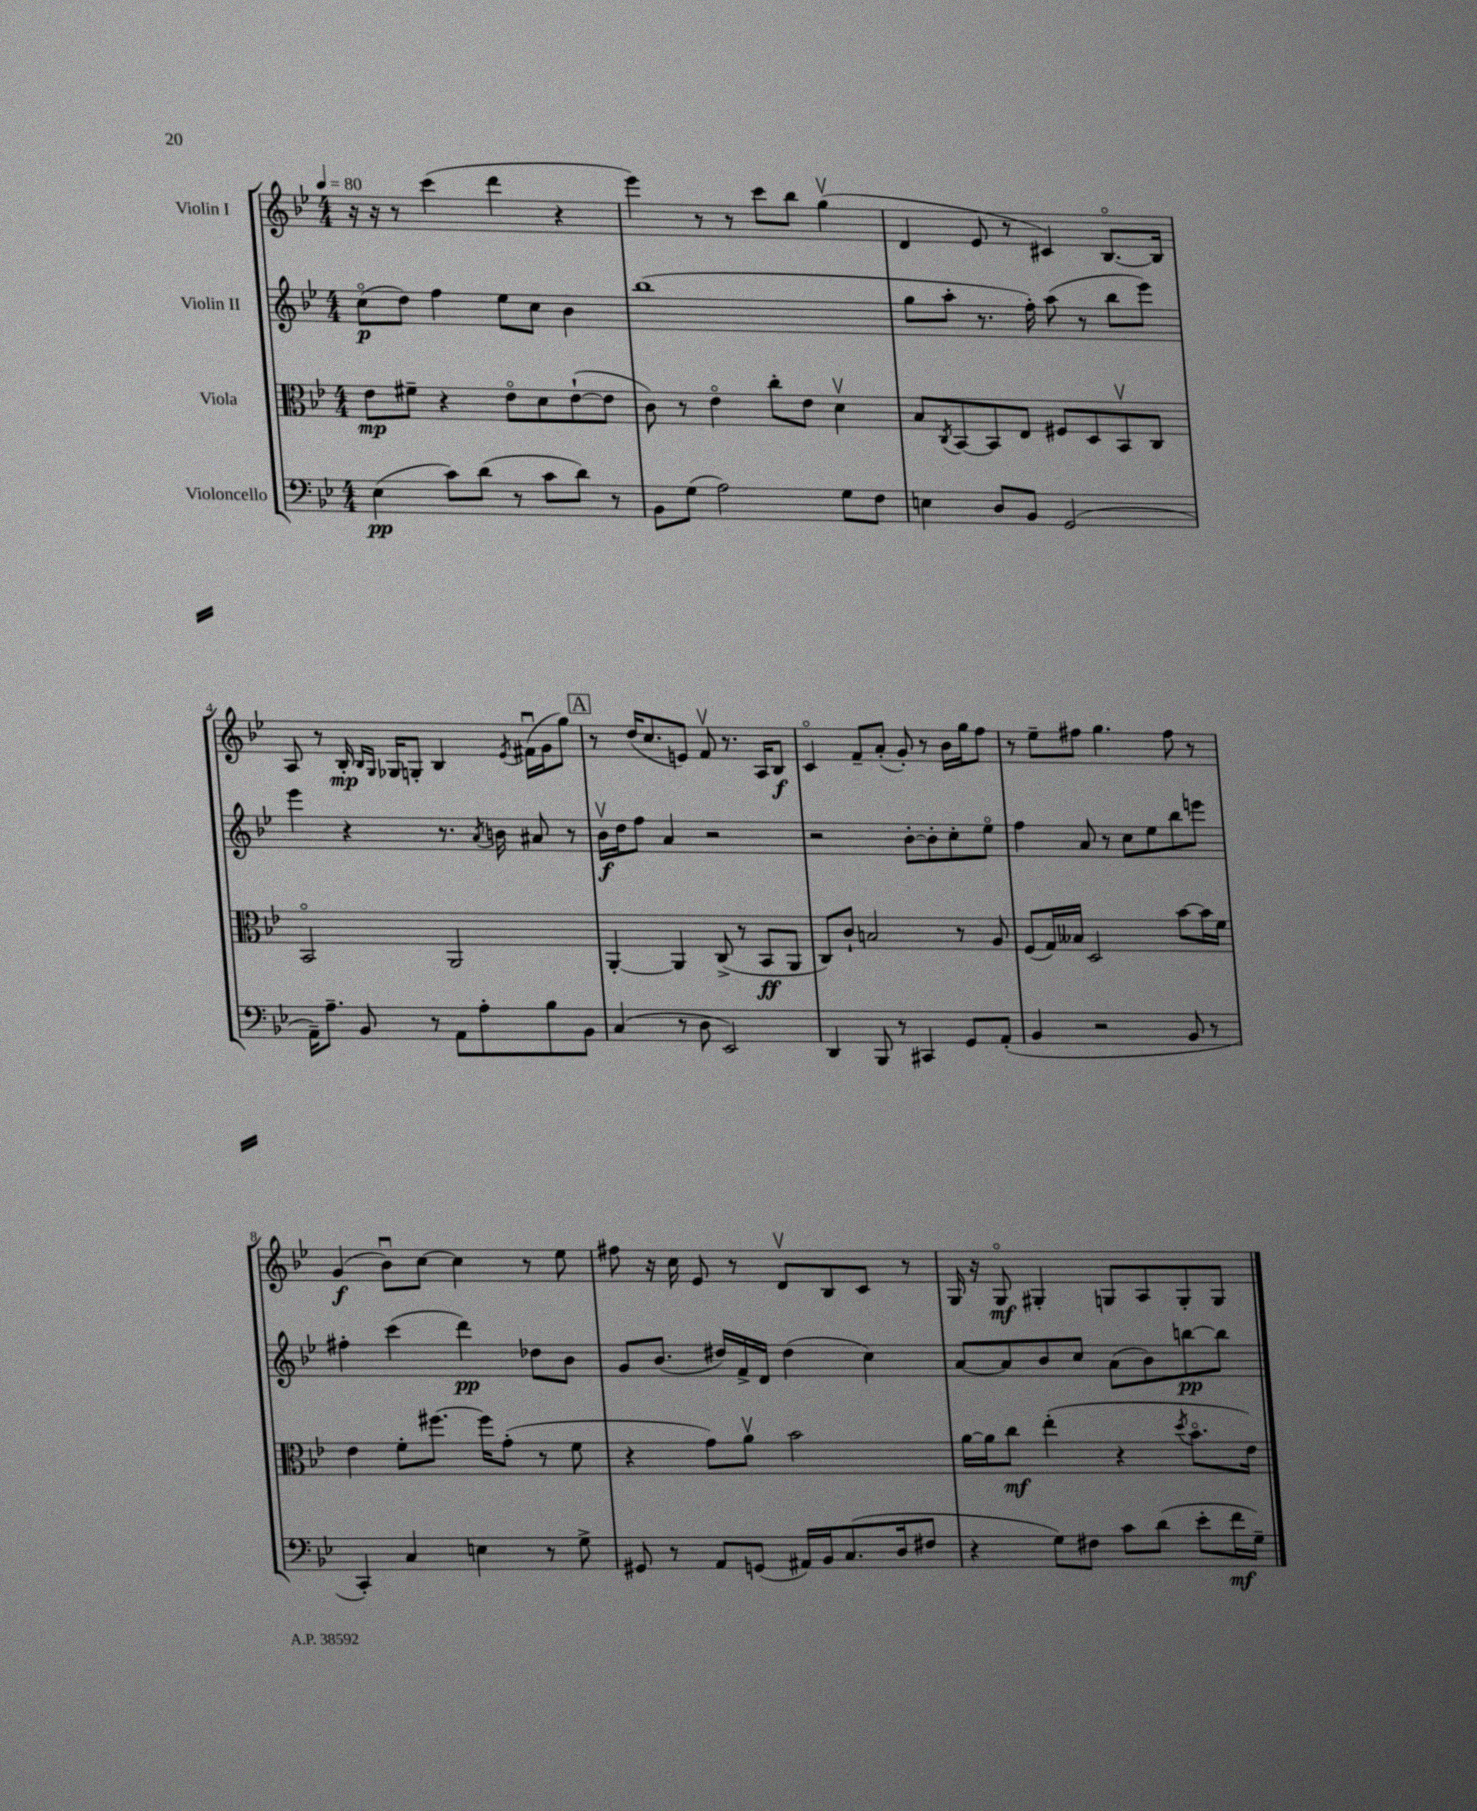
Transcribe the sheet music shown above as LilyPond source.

<<
\new StaffGroup <<
\new Staff = "s0" \with { instrumentName = "Violin I" } {
    \clef treble \key bes \major \numericTimeSignature \time 4/4 \tempo 4 = 80
    r16 r16 r8 c'''4( d'''4 r4 |
    ees'''4) r8 r8 c'''8 bes''8 g''4\upbow( |
    d'4 ees'8 r8 cis'4) bes8.~\flageolet bes16 |
    a8 r8 bes16-.\mp \grace { bes16 g16 } ges16 g8-. bes4 \acciaccatura { ees'8 } fis'16\downbow( g'16 g''8) |
    \mark \markup { \box "A" } r8 d''16( c''8. e'8) f'8\upbow r8. a16 bes8\f |
    c'4\flageolet f'8-- a'8-.( g'8-.) r8 bes'16 g''16 f''8 |
    r8 ees''8-- fis''8 g''4. fis''8 r8 |
    g'4\f( bes'8\downbow) c''8~ c''4 r8 ees''8 |
    fis''8 r16 c''16 ees'8 r8 d'8\upbow bes8 c'8 r8 |
    g16 r16 g8\flageolet\mf gis4-. g8 a8 g8-. g8 \bar "|." |
}
\new Staff = "s1" \with { instrumentName = "Violin II" } {
    \clef treble \key bes \major \numericTimeSignature \time 4/4
    c''8\flageolet\p( d''8) f''4 ees''8 c''8 bes'4 |
    bes''1( |
    g''8 a''8-. r8. f''16-.) a''8( r8 bes''8 ees'''8) |
    ees'''4 r4 r8. \acciaccatura { a'8 } b'16 ais'8 r8 |
    \mark \markup { \box "A" } bes'16\upbow\f d''16 f''8 a'4 r2 |
    r2 bes'8~-. bes'8-. c''8-. ees''8\flageolet |
    f''4 a'8 r8 c''8 ees''8 bes''8 e'''8 |
    fis''4-. c'''4( d'''4\pp) des''8 bes'8 |
    g'8 bes'8.( dis''16) f'16-> d'16 dis''4( c''4) |
    a'8~ a'8 bes'8 c''8 a'8( bes'8) b''8~\pp b''8 \bar "|." |
}
\new Staff = "s2" \with { instrumentName = "Viola" } {
    \clef alto \key bes \major \numericTimeSignature \time 4/4
    ees'8\mp fis'8-- r4 ees'8\flageolet d'8 ees'8~-!( ees'8 |
    c'8) r8 ees'4\flageolet c''8-. ees'8 d'4\upbow |
    bes8 \acciaccatura { c8 } bes,8~ bes,8 ees8 fis8 d8 bes,8\upbow c8 |
    bes,2\flageolet a,2 |
    \mark \markup { \box "A" } a,4~-. a,4 c8->( r8 bes,8\ff a,8 |
    c8) c'8-! b2 r8 a8 |
    f8( g16) beses16 d2 bes'8~ bes'16 f'16 |
    ees'4 f'8-. fis''8.~ fis''16 g'8-.( r8 f'8 |
    r4 g'8) a'8\upbow bes'2 |
    a'16~ a'16 c''8\mf ees''4-.( r4 \acciaccatura { d''8 } bes'8.\flageolet ees'16) \bar "|." |
}
\new Staff = "s3" \with { instrumentName = "Violoncello" } {
    \clef bass \key bes \major \numericTimeSignature \time 4/4
    ees4\pp( c'8) d'8( r8 c'8 d'8) r8 |
    bes,8 g8( a2) g8 f8 |
    e4 d8 bes,8 g,2( |
    a,16--) a8.-- bes,8 r8 a,8 a8-. bes8 bes,8 |
    \mark \markup { \box "A" } c4( r8 d8 ees,2) |
    d,4 bes,,8 r8 cis,4 g,8 a,8-.( |
    bes,4 r2 bes,8 r8 |
    c,4-.) c4 e4 r8 g8-> |
    gis,8 r8 a,8 g,8( ais,16) bes,16 c8.( d16 fis8 |
    r4 g8) fis8 c'8 d'8( ees'8-. f'16\mf g16--) \bar "|." |
}
>>
>>
